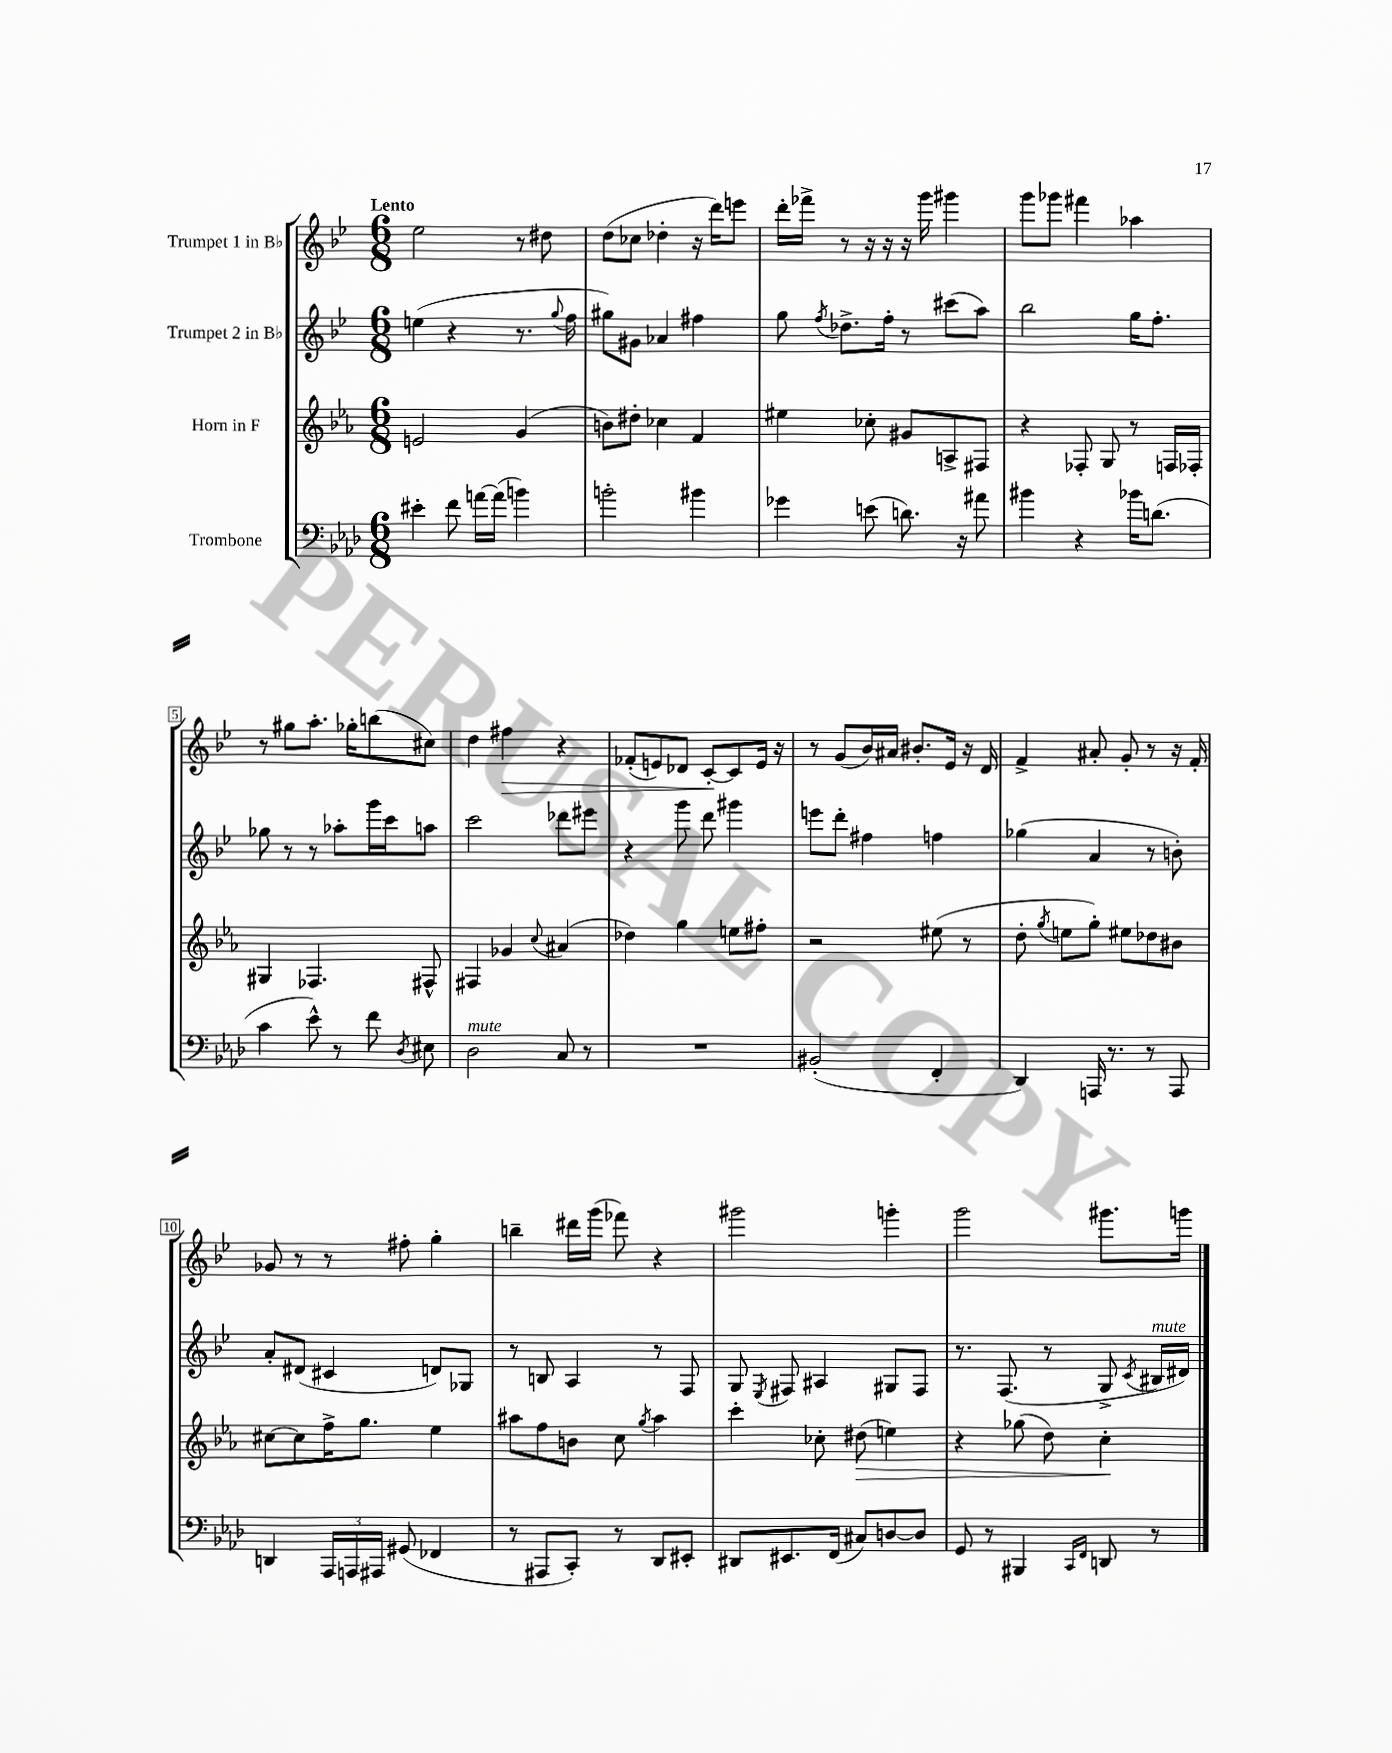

**kern	**kern	**kern	**kern
*staff4	*staff3	*staff2	*staff1
*clefF4	*clefG2	*clefG2	*clefG2
*k[b-e-a-d-]	*k[b-e-a-]	*k[b-e-]	*k[b-e-]
*M6/8	*M6/8	*M6/8	*M6/8
4e#'	2e	(4ee	2ee-
8f	.	4r	.
[16a	.	.	.
(16a]	.	.	.
4b)	(4g	8.r	8r
.	.	.	8dd#
.	.	8qqgg	.
.	.	16ff	.
=	=	=	=
2b'	8b)	8gg#)	(8dd
.	8dd#'	8g#	8cc-
.	4cc-	4a-	4dd-'
4b#	4f	4ff#	16r
.	.	.	16ddd)
.	.	.	8eee
=	=	=	=
4g-	4ee#	8gg	16ddd'
.	.	.	16fff-^
.	.	8qff	.
.	.	8.dd-^	8r
(8e	8cc-'	.	16r
.	.	16ff'	16r
8.d)	8g#	8r	16r
.	.	.	16ggg
.	8A^	(8ccc#	4ggg#
16r	.	.	.
8a#	8F#	8aa)	.
=	=	=	=
4b#	4r	2bb-	8ggg
.	.	.	8ggg-
4r	8F-'	.	4fff#
.	8G	.	.
16b-	8r	16gg	4aa-
(8.d	.	8.ff'	.
.	16F	.	.
.	16F-'	.	.
=	=	=	=
4c	4G#	8gg-	8r
.	.	8r	8gg#
8e-^^)	4.F-	8r	8.aa'
8r	.	8aa-'	.
.	.	.	16gg-'
8f	.	16ggg	(8bb
.	.	16ccc	.
8qD-	.	.	.
8E#	8F#^^	8aa	8cc#)
=	=	=	=
2D-	4F#	2ccc	4dd
.	4g-	.	4ff#
.	8qqcc	.	.
8C	(4a#	8ddd-	4r
8r	.	8eee#	.
=	=	=	=
2.r	4dd-)	4r	(8f-'
.	.	.	8e)
.	4gg	8ggg	8d-
.	.	8ddd	[8c'
.	8ee	4ggg#	8c]
.	8ff#'	.	16e
.	.	.	16r
=	=	=	=
(2BB#'	2r	8eee	8r
.	.	8ddd'	(8g
.	.	4ff#	16b-)
.	.	.	16a#
.	.	.	8.b#'
4FF'	(8ee#	4ff	.
.	.	.	16e-
.	8r	.	16r
.	.	.	16d
=	=	=	=
4DD-)	8dd'	(4gg-	4f^
.	8qgg	.	.
.	8ee	.	.
16AAA	8gg')	4a	8a#'
8.r	.	.	.
.	8ee#	.	8g'
8r	8dd-	8r	8r
8AAA	8b#	8b')	16r
.	.	.	16f'
=	=	=	=
4DD	[8cc#	8a'	8g-
.	8cc#]	(8d#	8r
24AAA-	16ff^	4c#	8r
24AAA	.	.	.
.	8.gg	.	.
24AAA#	.	.	.
(8GG#	.	.	8ff#'
4FF-	4ee-	8d)	4gg'
.	.	8G-	.
=	=	=	=
8r	8aa#	8r	4bb~
8AAA#	8ff	8B	.
8CC')	8b	4A	16ddd#
.	.	.	(16ggg
8r	8cc	.	8fff-)
.	8qgg	.	.
8DD-	4aa#	8r	4r
8EE#'	.	8F	.
=	=	=	=
8DD#	4ccc'	8G	2ggg#
.	.	8qE-	.
8.EE#	.	8F#	.
.	8cc-'	4A#	.
(16FF	.	.	.
8C#)	(8dd#	.	.
[8D	4ee)	8G#	4ggg'
8D]	.	8F#	.
=	=	=	=
8GG	4r	8.r	2ggg
8r	.	.	.
.	.	(8.F	.
4BBB#	(8gg-	.	.
.	8dd)	8r	.
16qqCC	.	.	.
16qqFF	.	.	.
8DD	4cc'	8G^	8.ggg#
.	.	8qc	.
8r	.	16B#	.
.	.	16d#)	16ggg
==	==	==	==
*-	*-	*-	*-
